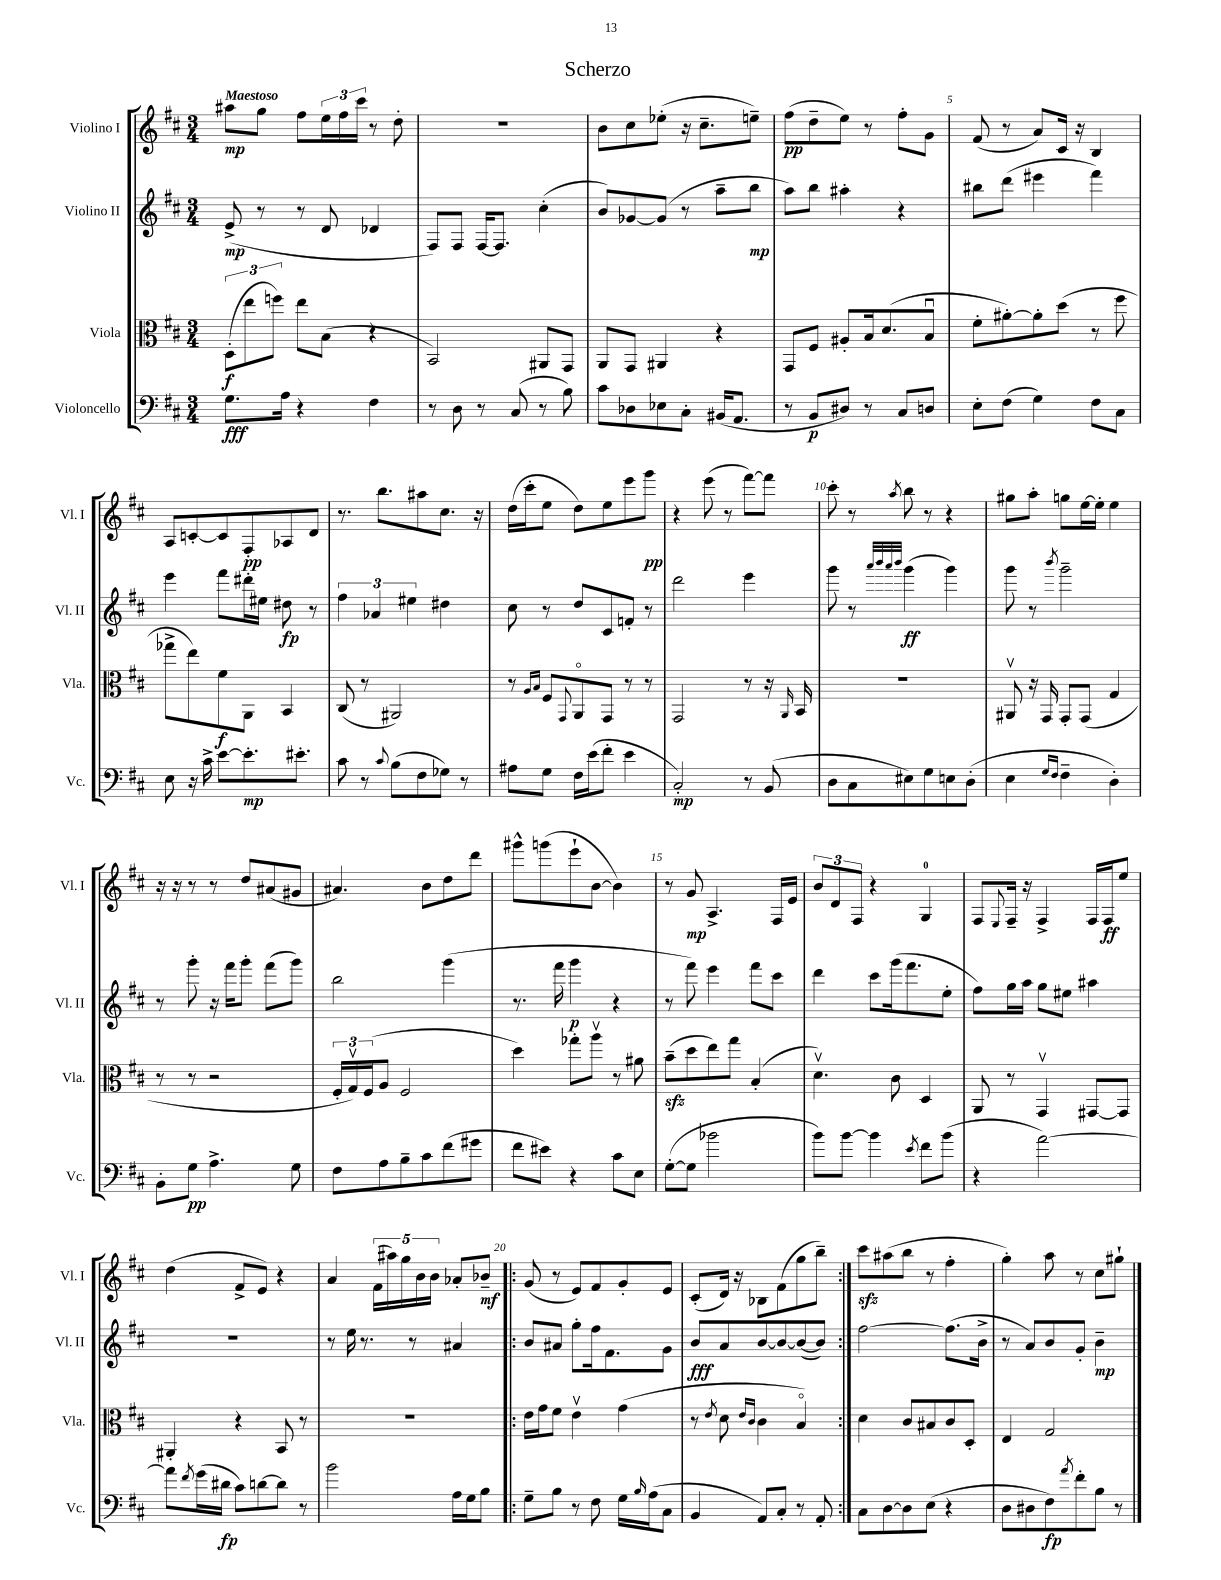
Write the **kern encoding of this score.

**kern	**kern	**kern	**kern
*staff4	*staff3	*staff2	*staff1
*clefF4	*clefC3	*clefG2	*clefG2
*k[f#c#]	*k[f#c#]	*k[f#c#]	*k[f#c#]
*M3/4	*M3/4	*M3/4	*M3/4
8.G	(12D'	(8e^	8aa#
.	12ee	.	.
.	.	8r	8gg
.	12ff)	.	.
16A	.	.	.
4r	8ee	8r	8ff#
.	(8B	8d	24ee
.	.	.	24ff#
.	.	.	24ccc#
4F#	4r	4d-	8r
.	.	.	8dd'
=	=	=	=
8r	2BB)	8F#)	2.r
8D	.	8F#	.
8r	.	[16F#	.
.	.	8.F#]	.
(8C#	.	.	.
8r	8AA#	(4cc#'	.
8B)	8GG	.	.
=	=	=	=
8c#	8AA	8b)	8b
8D-	8GG	[8g-	8cc#
8E-	4AA#	(8g-]	(8ee-'
8C#'	.	8r	16r
.	.	.	8.cc#~
(16BB#	4r	8aa~	.
8.AA	.	.	.
.	.	8bb	8ee~)
=	=	=	=
8r	8GG	8aa)	(8ff#
8BB	8F#	8bb	8dd~
8D#)	8A#'	4aa#'	8ee)
8r	16B	.	8r
.	(8.d	.	.
8C#	.	4r	8ff#'
8D	8Bu	.	8g
=	=	=	=
8E'	8f#'	8bb#	(8f#
(8F#	[8a#')	(8ddd	8r
4G)	8a#']	4eee#	8a)
.	(8dd	.	16c#
.	.	.	16r
8F#	8r	4fff#)	4B
8C#	8ff#	.	.
=	=	=	=
8E	8gg-^	4eee	8A
16r	8ee)	.	[8c'
16c#^	.	.	.
[8e	8f#	8fff#	8c]
8.e']	8AA	16ddd#'	8F#'
.	.	16ee#	.
.	4BB	8dd#	8A-
8.e#'	.	.	.
.	.	8r	8d
=	=	=	=
8c#	(8C#	6ff#	8.r
8r	8r	.	.
.	.	6a-	.
.	.	.	8.bb
8qqc#	.	.	.
(8B	2AA#)	.	.
.	.	6ee#	.
8F#	.	.	8aa#
8G-)	.	4dd#	8.cc#
8r	.	.	.
.	.	.	16r
=	=	=	=
8A#	8r	8cc#	(16dd
.	.	.	16ccc#'
.	16qqA	.	.
.	16qqB	.	.
8G	8F#	8r	8ee
.	8qqGG	.	.
16F#	8AAo	8dd	8dd)
(16e	.	.	.
8f#'	8GG	8c#	8ee
4e	8r	8f'	8eee
.	8r	8r	8ggg
=	=	=	=
2C#')	2GG	2ddd	4r
.	.	.	(8eee
.	.	.	8r
8r	8r	4eee	[8fff#)
(8BB	16r	.	8fff#]
.	16qqAA	.	.
.	16BB	.	.
=	=	=	=
8D	2.r	8ggg	8ccc#'
8C#	.	8r	8r
.	.	32qqaaa	.
.	.	32qqbbb	.
.	.	32qqaaa	.
.	.	32qqbbb	8qaa
8E#)	.	(4ggg	8bb
8G	.	.	8r
8E	.	4ggg)	4r
(8D'	.	.	.
=	=	=	=
4E	8AA#v	8ggg	8gg#
.	16r	8r	8aa'
.	16GG	.	.
16qqG	.	.	.
16qqF#	.	8qbbb	.
4F#~	8GG'	2ggg~	8gg
.	(8GG	.	[16ee
.	.	.	16ee']
4D')	4G	.	4ee
=	=	=	=
8BB'	8r	8r	16r
.	.	.	16r
8G	8r	8ggg'	8r
4.A^	2r	16r	8r
.	.	16fff#	.
.	.	8ggg'	8dd
.	.	(8fff#	(8a#
8G	.	8ggg)	8g#
=	=	=	=
8F#	24F#'	2bb	4.a#)
.	24Gv)	.	.
.	(24F#	.	.
8A	8A	.	.
8B~	2F#	.	.
8c#	.	.	8b
(8f#	.	(4ggg	8dd
8g#	.	.	8ddd
=	=	=	=
8f#	4dd)	8.r	8ggg#^^
8e#)	.	.	(8ggg
.	.	16fff#	.
4r	8gg-'	4ggg	8eee`
.	8aav	.	[8b
8c#	8r	4r	4b])
8E	8a#	.	.
=	=	=	=
([8G'	(8b~	8r	8r
8G]	8dd	8fff#)	8g
2b-	8ee)	4eee	4.A^
.	8gg	.	.
.	(4B'	8fff#	.
.	.	8ccc#	16F#
.	.	.	16e
=	=	=	=
8b)	4.dv)	4ddd	12b
.	.	.	12d
[8b	.	.	.
.	.	.	12F#
4b]	.	8ccc#	4r
.	8c#	(16ggg	.
.	.	8.fff#	.
8qe	.	.	.
8f#	4D	.	4G
(8b	.	8ee'	.
=	=	=	=
4r	8AA	8ff#)	8F#
.	.	.	8qqE
.	8r	16gg	16F#~
.	.	16aa	16r
[2a)	4GGv	8gg	4F#^
.	.	8ee#	.
.	[8GG#	4aa#	16F#
.	.	.	16F#
.	8GG#]	.	8ee
=	=	=	=
8a]	4AA#'	2.r	(4dd
8qf#	.	.	.
(16g	.	.	.
16d#	.	.	.
8c#)	4r	.	8f#^
[8d	.	.	8e)
8d]	8BB	.	4r
8r	8r	.	.
=	=	=	=
2b	2.r	8r	4a
.	.	16ee	.
.	.	8.r	.
.	.	.	(20f#
.	.	.	20aa#)
.	.	.	20gg
.	.	8r	.
.	.	.	20b
.	.	.	20b
16A	.	4a#	8a-'
16G	.	.	.
8B	.	.	8b-~
=!|:	=!|:	=!|:	=!|:
8G~	16e	8b	(8g
.	16g	.	.
8B	8f#	8a#	8r
8r	4ev	8gg'	8e)
8F#	.	16ff#	8f#
.	.	8.f#	.
16G	(4g	.	8g'
16qqB	.	.	.
(16A	.	.	.
8C#	.	8g	8e
=	=	=	=
4BB	8r	8b	(8c#'
.	8qe	.	.
.	8d	8a	16d)
.	.	.	16r
.	16qqe	.	.
.	16qqc#	.	.
8AA)	4c#	[8b	8B-
8C#'	.	8b_	(8f#
8r	4Bo)	(8b_	8gg
8AA'	.	8b])	8bb~)
=:|!	=:|!	=:|!	=:|!
8C#	4d	[2ff#	8ccc#
[8D	.	.	(8aa#
8D]	8c#	.	8bb
(8E	8B#	.	8r
4r	8c#	(8.ff#]	4ff#'
.	8D'	.	.
.	.	16b^	.
=	=	=	=
8D	4E	8r	4gg')
8D#	.	8a)	.
8F#)	2G	8b	8aa
8qa	.	.	.
8f#'	.	8g'	8r
8B	.	4b~	8cc#
8r	.	.	8gg#`
==	==	==	==
*-	*-	*-	*-
